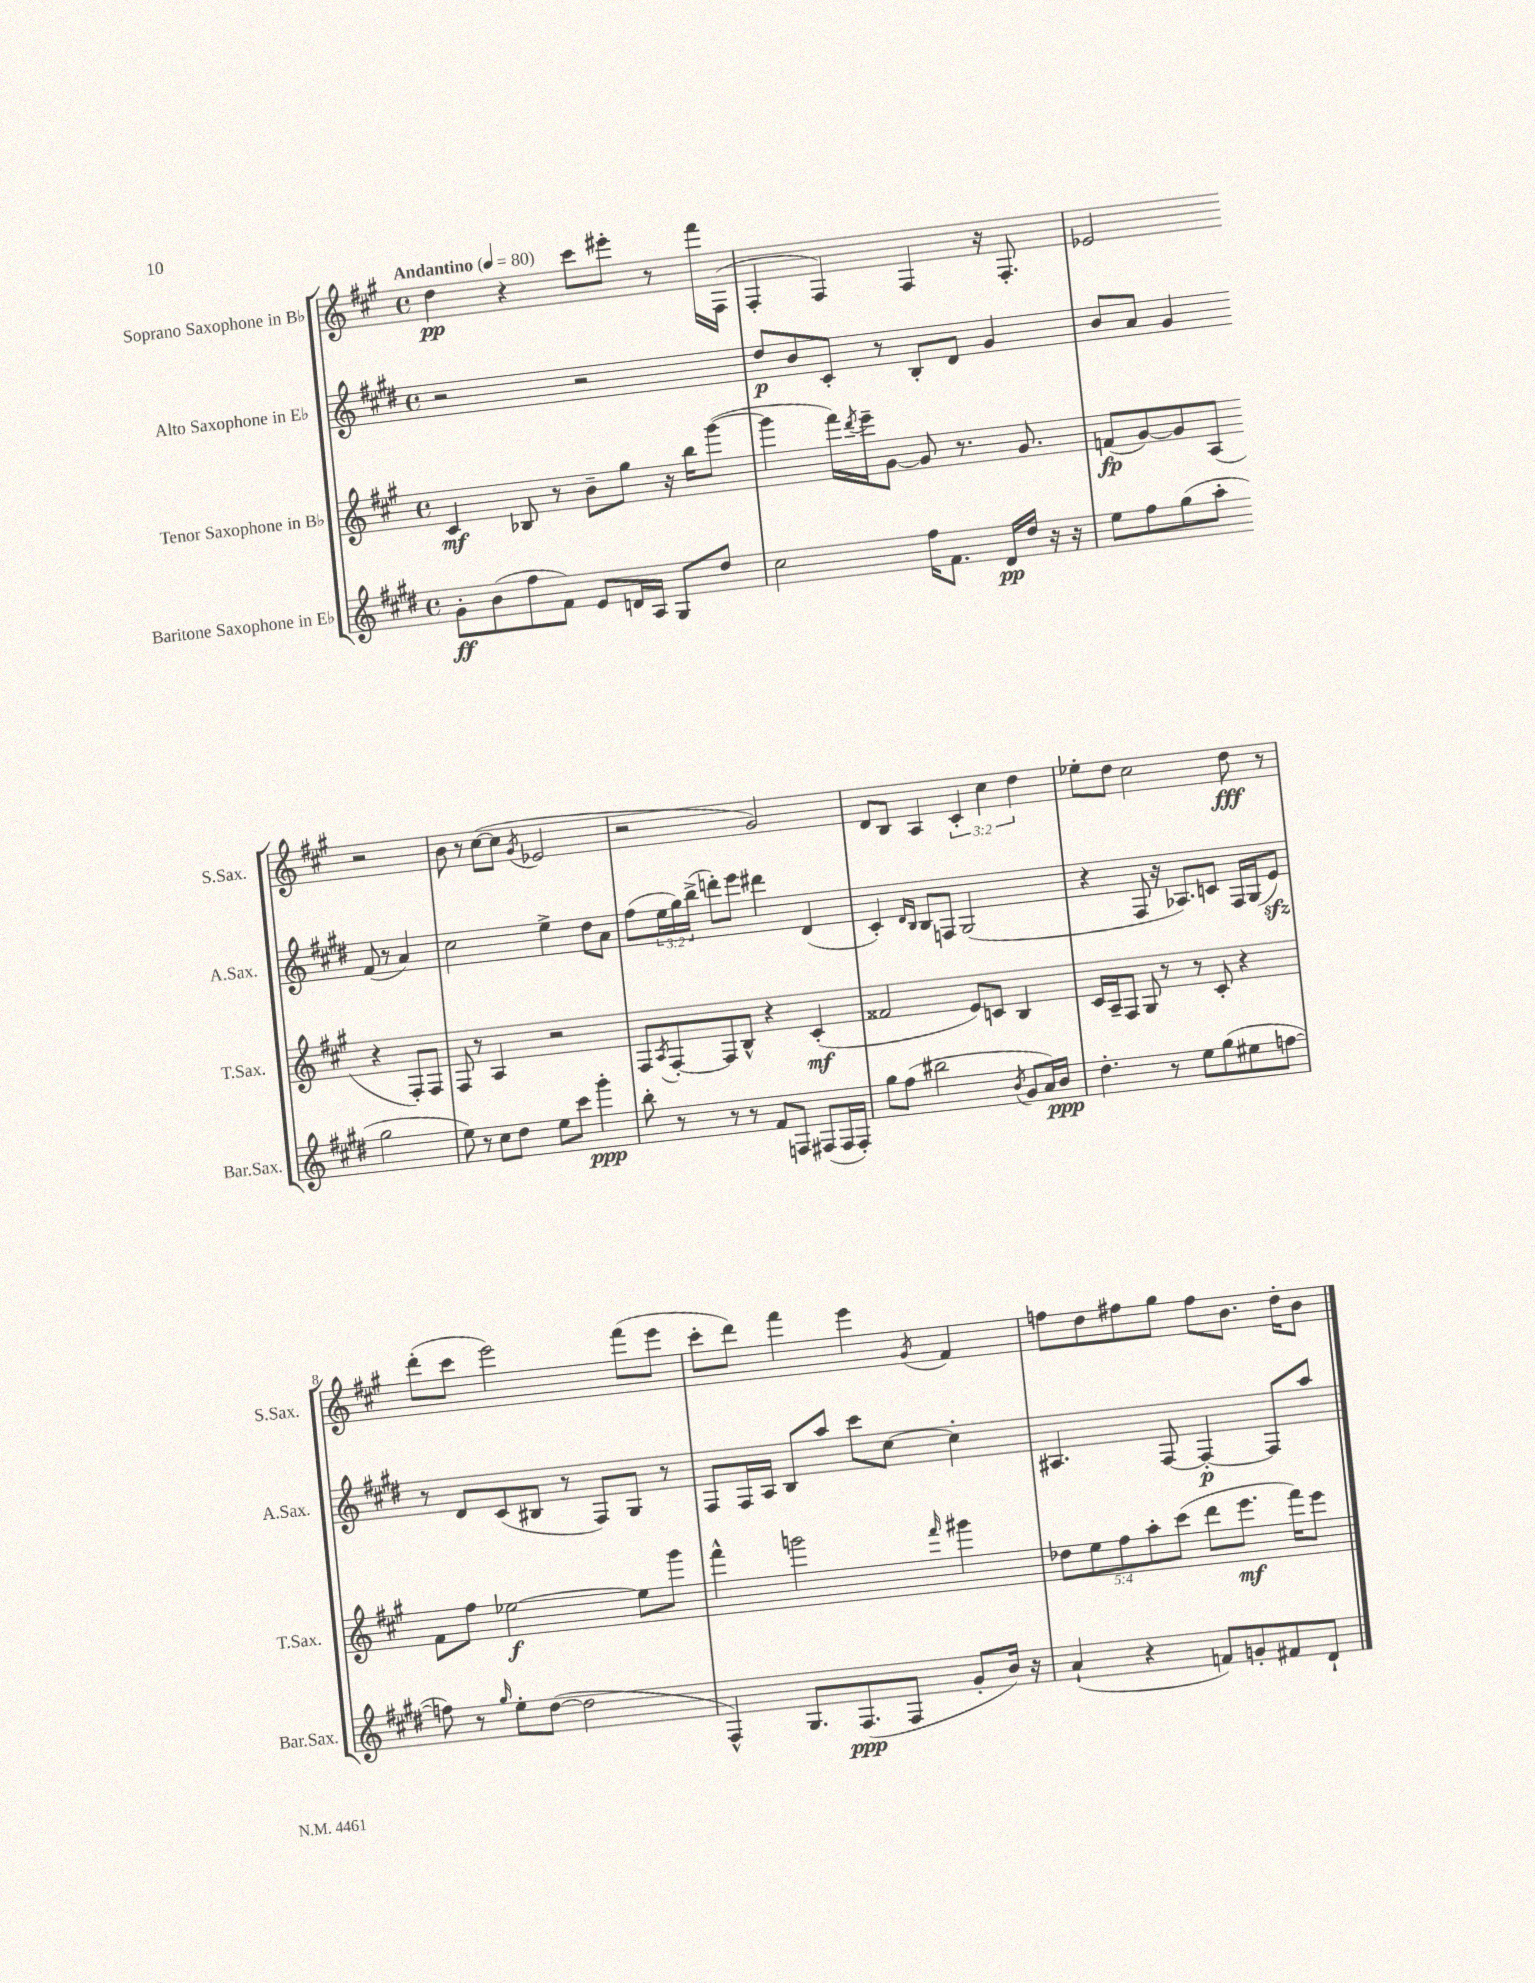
<<
\new StaffGroup <<
\new Staff = "s0" \with { instrumentName = "Soprano Saxophone in Bb" shortInstrumentName = "S.Sax." } {
    \clef treble \key a \major \defaultTimeSignature \time 4/4 \override Staff.TupletNumber.text = #tuplet-number::calc-fraction-text \tempo "Andantino" 4 = 80
    d''4\pp r4 cis'''8 eis'''8-. r8 fis'''16 fis16( |
    fis4-. fis4) fis4 r16 fis8.-. |
    ees'2 r2 |
    b'8 r8 cis''8~( cis''8 \acciaccatura { gis'8 } ees'2 |
    r2 gis'2) |
    d'8 b8 a4 \tuplet 3/2 { cis'4-. cis''4 d''4 } |
    ees''8-. d''8 cis''2 d''8\fff r8 |
    d'''8-.( cis'''8 e'''2) fis'''8( e'''8 |
    cis'''8-. d'''8) fis'''4 e'''4 \acciaccatura { gis'8 } fis'4 |
    f''8 d''8 fis''8 gis''8 fis''8 b'8. d''16-. b'8 \bar "|." |
}
\new Staff = "s1" \with { instrumentName = "Alto Saxophone in Eb" shortInstrumentName = "A.Sax." } {
    \clef treble \key e \major \defaultTimeSignature \time 4/4 \override Staff.TupletNumber.text = #tuplet-number::calc-fraction-text
    r2 r2 |
    dis''8\p b'8 cis'8-. r8 b8-. dis'8 gis'4 |
    b'8 a'8 gis'4 fis'8( r8 a'4) |
    cis''2 e''4-> dis''8 a'8 |
    fis''8( \tuplet 3/2 { e''16 gis''16) b''16->( } d'''8-.) e'''8 dis'''4 dis'4( |
    cis'4-.) \grace { dis'16 b16 } b8 f8 gis2( |
    r4 fis8 r16 aes8.) c'8 fis16 gis16( e'8\sfz) |
    r8 dis'8 cis'8( bis8 r8 fis8) gis8 r8 |
    fis8 fis16 a16 b8 a''8 cis'''8 cis''8~ cis''4-. |
    ais4. fis8~ fis4~-.\p fis8 a''8 \bar "|." |
}
\new Staff = "s2" \with { instrumentName = "Tenor Saxophone in Bb" shortInstrumentName = "T.Sax." } {
    \clef treble \key a \major \defaultTimeSignature \time 4/4 \override Staff.TupletNumber.text = #tuplet-number::calc-fraction-text
    cis'4\mf bes8 r8 b'8-- gis''8 r16 b''16 gis'''8~( |
    gis'''4 fis'''16) \acciaccatura { d'''8 } e'''16-- gis'8~ gis'8 r8. gis'8. |
    f'8\fp( gis'8~) gis'8 a8( r4 fis8-.) fis8 |
    fis8 r8 a4 r2 |
    fis8 \acciaccatura { a8 } fis8~-. fis8 b8-^ r4 cis'4-.\mf( |
    fisis'2 e'8) c'8 b4 |
    cis'16 a16-- fis8 gis8 r8 r8 cis'8-. r4 |
    fis'8 fis''8 ees''2~\f ees''8 gis'''8 |
    fis'''4-^ g'''2 \grace { fis'''16 } gis'''4 |
    \tuplet 5/4 { des''8 e''8 fis''8 a''8-. cis'''8( } d'''8 e'''8.\mf fis'''16) e'''8 \bar "|." |
}
\new Staff = "s3" \with { instrumentName = "Baritone Saxophone in Eb" shortInstrumentName = "Bar.Sax." } {
    \clef treble \key e \major \defaultTimeSignature \time 4/4
    gis'8-.\ff b'8( fis''8 fis'8) e'8 d'16 a16 gis8 dis''8 |
    cis''2 fis''16 fis'8. dis'16\pp dis''16 r16 r16 |
    e''8 fis''8 gis''8( a''8-. gis''2 |
    e''8) r8 cis''8 dis''8 e''8 cis'''8 gis'''4-.\ppp |
    b''8-. r8 r8 r8 fis'8 f8 fis8( fis16 fis16-.) |
    gis''8 fis''8( bis''2 \acciaccatura { b'8 } gis'8 a'16) b'16\ppp |
    dis''4.-. r8 e''8 gis''8( eis''8 f''8~ |
    f''8) r8 \grace { gis''16 } e''8-. dis''8~( dis''2 |
    fis4-^) gis8. fis8.\ppp( fis8 gis'8-. b'16) r16 |
    a'4-!( r4 f'8) g'8-. fis'8 dis'8-! \bar "|." |
}
>>
>>
